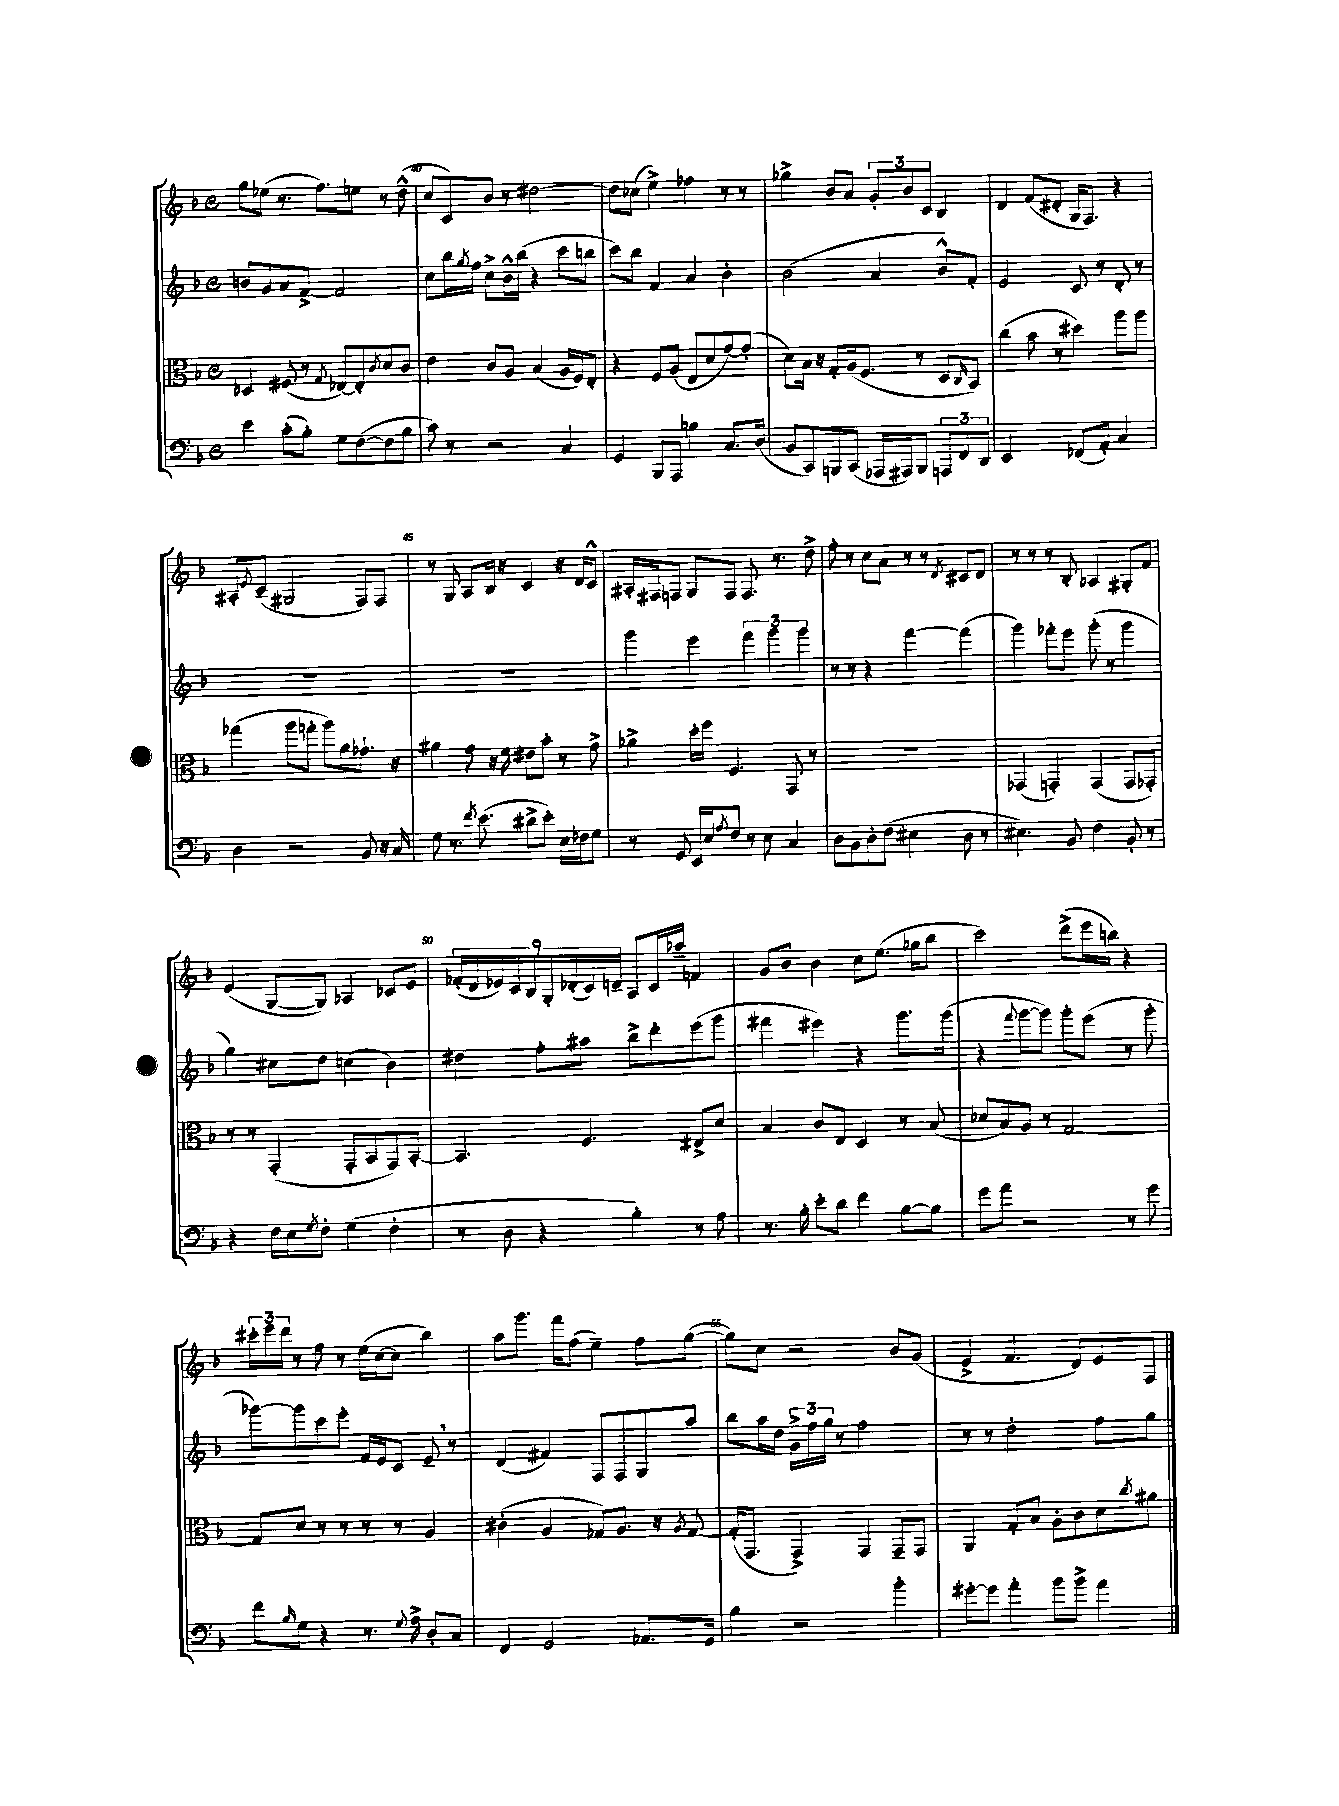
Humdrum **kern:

**kern	**kern	**kern	**kern
*staff4	*staff3	*staff2	*staff1
*clefF4	*clefC3	*clefG2	*clefG2
*k[b-]	*k[b-]	*k[b-]	*k[b-]
*M4/4	*M4/4	*M4/4	*M4/4
*met(c)	*met(c)	*met(c)	*met(c)
4e	4D-	8b	8gg
.	.	8g	(8ee-
(8c'	(8F#	8a	8.r
8B-')	8r	[8f^	.
.	.	.	8.ff)
.	8qG	.	.
8G	[8E-)	2f]	.
([8F	8E-']	.	8ee
.	8qc	.	.
8F]	8d	.	8r
8B-	8c	.	(8dd^^
=	=	=	=
8c)	4e	8cc	8cc
8r	.	16bb-	8c)
.	.	8qgg	.
.	.	16ff	.
2r	8c	8cc^	8b-
.	8A	16b-^^	8r
.	.	(16bb-	.
.	(4B-	4r	[2dd#
4C	16A	8ccc	.
.	16F)	.	.
.	8E'	8bb	.
=	=	=	=
4GG	4r	8ccc)	8dd#]
.	.	8bb-	(8cc-
8BBB-	8F	4f	4ee^)
8AAA	(8A	.	.
4B	8E	4a	4ff-
.	8d	.	.
8.C	[8g)	4b-'	8r
.	(8g']	.	8r
(16D	.	.	.
=	=	=	=
8BB-	8d)	(2b-	4gg-^
8CC)	16B-	.	.
.	16r	.	.
8BBB	8G'	.	8b-
(8CC	(16A	.	8a
.	8.F	.	.
16AAA-	.	4a	12g'
16AAA#)	.	.	.
.	.	.	12b-
8BBB	8r	.	.
.	.	.	12c
12AAA	8D	8b-^^)	4B-
12FF	.	.	.
.	16qqC	.	.
.	8BB-)	8f'	.
12DD	.	.	.
=	=	=	=
2EE	(4cc	2e	4d
.	8b-	.	(8f
.	8r	.	8d#'
(8FF-	4dd#)	8c	16G
.	.	.	8.F)
8AA')	.	8r	.
4C	8aa	8d'	4r
.	8aa	8r	.
=	=	=	=
4D	(4gg-	1r	8A#'
.	.	.	8qe
.	.	.	(8c~
2r	8aa	.	2G#
.	8gg'	.	.
.	8aa)	.	.
.	8a	.	.
8BB-	8.g-`	.	8F)
16r	.	.	8F
16C	16r	.	.
=	=	=	=
8G	4a#	1r	8r
8.r	.	.	8G
.	8g	.	8A
8qf	.	.	.
(8.e	.	.	.
.	16r	.	16B-
.	16f	.	16r
8d#^	8e#	.	4c
8e')	8b-'	.	.
16E	8r	.	16r
16F-	.	.	16d
8G	8g^	.	8c^^
=	=	=	=
8r	4a-^	4ggg	16A#'
.	.	.	16F#
8GG	.	.	8F
16EE	16dd'	4eee	8G
16E	16ff	.	.
8qA	.	.	.
8F	4.F	.	8F
8r	.	6fff	8.F
8E	.	.	.
.	.	6ggg	.
.	.	.	8.r
4C	8GG	.	.
.	.	6ggg	.
.	8r	.	8dd^
=	=	=	=
8D	1r	8r	8ff'
8BB-	.	8r	8r
8D'	.	4r	8cc
(8F	.	.	8a
4E#	.	[4fff	8r
.	.	.	8r
.	.	.	8qd
8D	.	(4fff]	8c#
8r	.	.	8d
=	=	=	=
4.E#)	(4GG-	4ggg)	8r
.	.	.	8r
.	4GG')	8fff-'	8r
8BB-	.	8eee	8B-'
4F	(4GG	(8ggg'	4A-
.	.	8r	.
8BB-'	8GG	4ggg	8G#'
8r	8GG-')	.	8f
=	=	=	=
4r	8r	4gg)	(4e
.	8r	.	.
16F	(4GG'	8cc#	[8G
16E	.	.	.
8qG	.	.	.
8F'	.	8dd	8G])
(4G	8GG'	(4cc	4A-
.	8BB-	.	.
4F'	8GG)	4b-)	8c-
.	[8BB-'	.	8e
=	=	=	=
8r	4.BB-]	4dd#	(18f-'
.	.	.	18d
.	.	.	18e-)
8D	.	.	.
.	.	.	18c
.	.	.	18B-
4r	.	8ff'	.
.	.	.	18G'
.	.	.	(18d-'
.	4.F	8aa#	.
.	.	.	18c)
.	.	.	18d~
4B-')	.	8bb-^	8A
.	.	8ddd'	16c
.	.	.	16aa-~
8r	8E#^	(8eee	4f
8A	8d	8ggg	.
=	=	=	=
8.r	4B-	4fff#	8g
.	.	.	8b-
16B-'	.	.	.
8e'	8c	4eee#)	4b-
8d	8E	.	.
4f	4D	4r	8cc
.	.	.	(8.ee
[8B-	8r	8.ggg	.
.	.	.	16gg-
8B-]	(8B-	.	8bb-
.	.	(16ggg	.
=	=	=	=
8g	8d-	4r	2ccc)
8a	8B-)	.	.
.	.	8qqfff	.
2r	8A	[8ggg	.
.	8r	8ggg])	.
.	[2G	8ggg'	(8ddd^
.	.	(8eee	16eee
.	.	.	16bb)
8r	.	8r	4r
8g	.	8ggg'	.
=	=	=	=
8f	8G]	[8ggg-)	24ccc#'
.	.	.	24eee
.	.	.	24ddd
16qqB-	.	.	.
8G	8d	8ggg-]	8r
4r	8r	8ccc	8ff
.	8r	8eee'	8r
8.r	8r	16f	(16ee
.	.	16e	[16cc
.	8r	8c	8cc]
8qqG	.	.	.
16A^	.	.	.
8D'	4A	8e~	4bb-)
8C	.	8r	.
=	=	=	=
4FF	(4c#'	(4d	8aa
.	.	.	8.ggg
2GG	4A	4f#)	.
.	.	.	16fff
.	.	.	(8ff
.	8G-)	8F	4ee~)
.	8.A	8F	.
8.AA-	.	8G	8ff
.	16r	.	.
.	8qA	.	.
.	[8G-	8aa	([8gg
16GG	.	.	.
=	=	=	=
4B-	(16G-']	8bb-	8gg])
.	8.GG	.	.
.	.	16aa	8cc
.	.	16dd	.
2r	4GG^)	24g^	2r
.	.	24ff	.
.	.	24gg	.
.	.	8r	.
.	4GG	2ff	.
4b-'	8GG~	.	8b-
.	8GG	.	(8g
=	=	=	=
[8g#'	4AA	8r	4e^
8g#]	.	8r	.
4a'	8G'	2dd'	4.f
.	8B-	.	.
8b-	8A'	.	.
8b-^	8c	.	8d)
4a	8d	8ff	8e
.	8qcc	.	.
.	8a#	8gg	8F
==	==	==	==
*-	*-	*-	*-
